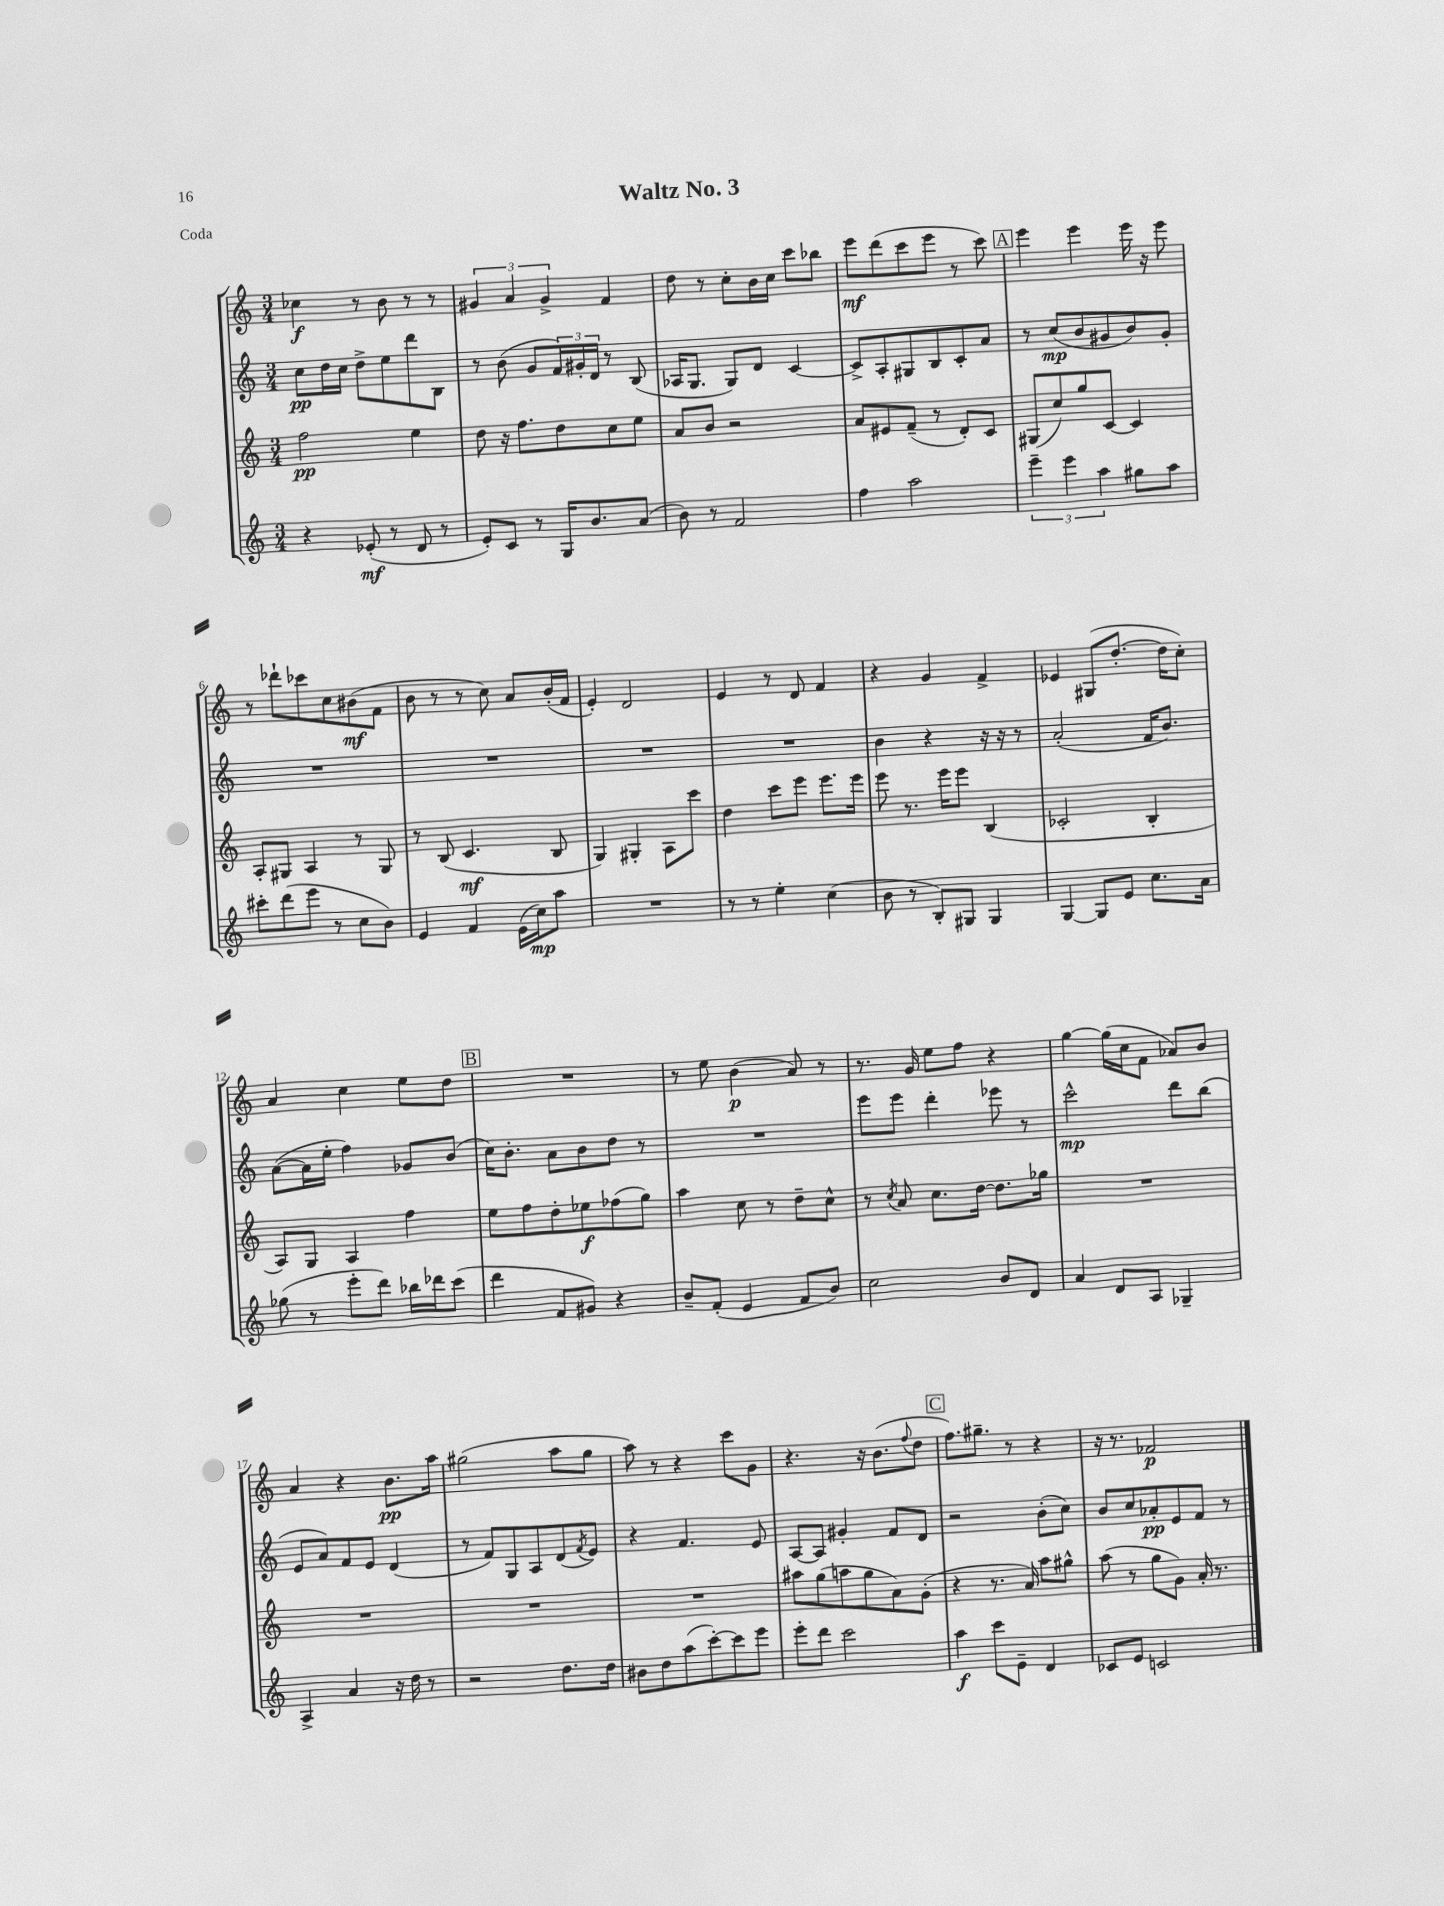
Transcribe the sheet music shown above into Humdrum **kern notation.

**kern	**dynam	**kern	**dynam	**kern	**dynam	**kern	**dynam
*part4	*part4	*part3	*part3	*part2	*part2	*part1	*part1
*staff4	*staff4	*staff3	*staff3	*staff2	*staff2	*staff1	*staff1
*clefG2	*	*clefG2	*	*clefG2	*	*clefG2	*
*k[]	*	*k[]	*	*k[]	*	*k[]	*
*M3/4	*	*M3/4	*	*M3/4	*	*M3/4	*
=1	=1	=1	=1	=1	=1	=1	=1
4r	.	2ff\	pp	8cc\L	pp	4cc-X\	f
.	.	.	.	16dd\L	.	.	.
.	.	.	.	16cc\JJ	.	.	.
(8e-X'/	mf	.	.	8dd^\L	.	8r	.
8r	.	.	.	8ee\	.	8b\	.
8d/	.	4ee\	.	8ddd\	.	8r	.
8r	.	.	.	8B\J	.	8r	.
=2	=2	=2	=2	=2	=2	=2	=2
8e'/L)	.	8dd\	.	8r	.	6g#X/	.
8c/J	.	16r	.	(8b\	.	.	.
.	.	.	.	.	.	6a/	.
.	.	8.ff\L	.	.	.	.	.
8r	.	.	.	8g/L	.	.	.
.	.	.	.	.	.	6g#^/	.
16G/KL	.	8dd\	.	24f/L)	.	.	.
.	.	.	.	24g#X'/	.	.	.
8.b/	.	.	.	.	.	.	.
.	.	.	.	24d/JJ	.	.	.
.	.	8cc\	.	8r	.	4f/	.
(8a/J	.	8ee\J	.	(8B/	.	.	.
=3	=3	=3	=3	=3	=3	=3	=3
8b\)	.	8a/L	.	16A-X/KL	.	8dd\	.
.	.	.	.	8.G/J	.	.	.
8r	.	8b/J	.	.	.	8r	.
2f/	.	2r	.	8G/L)	.	8cc'\L	.
.	.	.	.	8d/J	.	16b\L	.
.	.	.	.	.	.	16cc\JJ	.
.	.	.	.	[4c/	.	8ccc\L	.
.	.	.	.	.	.	8bb-X\J	.
=4	=4	=4	=4	=4	=4	=4	=4
4ff\	.	8a/L	.	8c^/L]	.	8eee\L	mf
.	.	8e#X/	.	8A'/	.	(8ddd\	.
2aa\	.	(8f~/J	.	8G#X/	.	8ccc\	.
.	.	8r	.	8B/	.	8eee\J	.
.	.	8d'/L)	.	8c'/	.	8r	.
.	.	8c/J	.	8a/J	.	8ccc\)	.
!!LO:REH:place=s1:t=A
=5	=5	=5	=5	=5	=5	=5	=5
6eee~\	.	(8G#X/L	.	8r	.	4eee\	.
.	.	8cc/)	.	(8cc/L	mp	.	.
6eee\	.	.	.	.	.	.	.
.	.	8gg/	.	8b/	.	4eee\	.
6aa\	.	.	.	.	.	.	.
.	.	[8c/J	.	8g#X/	.	.	.
8gg#X\L	.	4c/]	.	8b/)	.	16eee\	.
.	.	.	.	.	.	16r	.
8aa\J	.	.	.	8g#'/J	.	8eee\	.
!!LO:LB:g=z
=6	=6	=6	=6	=6	=6	=6	=6
8ccc#X'\L	.	8A'/L	.	2.r	.	8r	.
(8ddd\	.	8G#X/J	.	.	.	8ddd-X`\L	.
8eee\J	.	4A/	.	.	.	8ccc-X\	.
8r	.	.	.	.	.	8cc\	.
8cc\L	.	8r	.	.	.	(8b#X\	mf
8b\J)	.	8G#/	.	.	.	8f\J	.
=7	=7	=7	=7	=7	=7	=7	=7
4e/	.	8r	.	2.r	.	8b\	.
.	.	(8B/	.	.	.	8r	.
4f/	.	4.c/	mf	.	.	8r	.
.	.	.	.	.	.	8cc\)	.
(16e\LL	.	.	.	.	.	8a/L	.
16cc\J)	mp	.	.	.	.	.	.
8aa\J	.	8B/	.	.	.	(16b'/L	.
.	.	.	.	.	.	16f/JJ	.
=8	=8	=8	=8	=8	=8	=8	=8
2.r	.	4G/)	.	2.r	.	4e'/)	.
.	.	4G#X'/	.	.	.	2d/	.
.	.	8A\L	.	.	.	.	.
.	.	8ccc\J	.	.	.	.	.
=9	=9	=9	=9	=9	=9	=9	=9
8r	.	4dd\	.	2.r	.	4e/	.
8r	.	.	.	.	.	.	.
4ee'\	.	8ccc\L	.	.	.	8r	.
.	.	8eee\J	.	.	.	8d/	.
(4cc\	.	8.eee\L	.	.	.	4f/	.
.	.	16eee\Jk	.	.	.	.	.
=10	=10	=10	=10	=10	=10	=10	=10
8b\	.	8eee\	.	4b\	.	4r	.
8r	.	8.r	.	.	.	.	.
8B'/L)	.	.	.	4r	.	4g/	.
.	.	16eee\KL	.	.	.	.	.
8G#X/J	.	8eee\J	.	.	.	.	.
4G#/	.	(4B/	.	16r	.	4f^/	.
.	.	.	.	16r	.	.	.
.	.	.	.	8r	.	.	.
=11	=11	=11	=11	=11	=11	=11	=11
[4G/	.	2c-X'/	.	(2a'/	.	4e-X/	.
8G/L]	.	.	.	.	.	(8G#X/L	.
8e/J	.	.	.	.	.	[8.dd'/J	.
8.cc\L	.	4B'/	.	16f/KL	.	.	.
.	.	.	.	8.b/J)	.	16dd\KL]	.
.	.	.	.	.	.	8cc'\J)	.
16a\Jk	.	.	.	.	.	.	.
!!LO:LB:g=z
=12	=12	=12	=12	=12	=12	=12	=12
(8gg-X\	.	8A/L)	.	([8a\L	.	4a/	.
8r	.	8G/J	.	16a\L]	.	.	.
.	.	.	.	16ee'\JJ	.	.	.
8eee'\L	.	4A/	.	4ff\)	.	4cc\	.
8ddd\J)	.	.	.	.	.	.	.
16bb-X\LL	.	4ff\	.	8g-X/L	.	8ee\L	.
16ddd-X\J	.	.	.	.	.	.	.
(8ccc\J	.	.	.	(8b/J	.	8dd\J	.
!!LO:REH:place=s1:t=B
=13	=13	=13	=13	=13	=13	=13	=13
4ddd\	.	8ee\L	.	16cc\KL)	.	2.r	.
.	.	.	.	8.b'\J	.	.	.
.	.	8ff\	.	.	.	.	.
8f/L	.	8dd'\	.	8a\L	.	.	.
8g#X/J)	.	8ee-X\	f	8b\	.	.	.
4r	.	(8ff-X\	.	8dd\J	.	.	.
.	.	8gg\J)	.	8r	.	.	.
=14	=14	=14	=14	=14	=14	=14	=14
8b~/L	.	4aa\	.	2.r	.	8r	.
(8f'/J	.	.	.	.	.	8ee\	.
4e/	.	8cc\	.	.	.	(4b\	p
.	.	8r	.	.	.	.	.
8f/L	.	8dd~\L	.	.	.	8a/)	.
8b/J)	.	8cc^^\J	.	.	.	8r	.
=15	=15	=15	=15	=15	=15	=15	=15
2cc\	.	8r	.	8eee\L	.	8.r	.
.	.	8qcc/	.	.	.	.	.
.	.	8a/	.	8eee\J	.	.	.
.	.	.	.	.	.	16g/	.
.	.	8.cc\L	.	4ddd'\	.	8ee\L	.
.	.	.	.	.	.	8ff\J	.
.	.	[16dd\Jk	.	.	.	.	.
8b/L	.	8.dd\L]	.	8eee-X\	.	4r	.
8d/J	.	.	.	8r	.	.	.
.	.	16gg-X\Jk	.	.	.	.	.
=16	=16	=16	=16	=16	=16	=16	=16
4a/	.	2.r	.	2ccc^^\	mp	[4gg\	.
8d/L	.	.	.	.	.	(16gg\LL]	.
.	.	.	.	.	.	16cc\J	.
8A/J	.	.	.	.	.	8f\J	.
4G-X~/	.	.	.	8ddd\L	.	8a-X/L)	.
.	.	.	.	(8bb\J	.	8b/J	.
!!LO:LB:g=z
=17	=17	=17	=17	=17	=17	=17	=17
4A^/	.	2.r	.	8e/L	.	4a/	.
.	.	.	.	8a/)	.	.	.
4a/	.	.	.	8f/	.	4r	.
.	.	.	.	8e/J	.	.	.
16r	.	.	.	(4d/	.	8.b\L	pp
16dd\	.	.	.	.	.	.	.
8r	.	.	.	.	.	.	.
.	.	.	.	.	.	16aa\Jk	.
=18	=18	=18	=18	=18	=18	=18	=18
2r	.	2.r	.	8r	.	(2gg#X\	.
.	.	.	.	8f/L)	.	.	.
.	.	.	.	8G/	.	.	.
.	.	.	.	8A/	.	.	.
8.dd\L	.	.	.	(8d/	.	8aa\L	.
.	.	.	.	8qf/	.	.	.
.	.	.	.	8e/J)	.	8gg#\J	.
16dd\Jk	.	.	.	.	.	.	.
=19	=19	=19	=19	=19	=19	=19	=19
8b#X\L	.	2.r	.	4r	.	8aa\)	.
8dd\	.	.	.	.	.	8r	.
(8aa\	.	.	.	4.f/	.	4r	.
[8ccc'\)	.	.	.	.	.	.	.
8ccc\]	.	.	.	.	.	8ccc\L	.
8eee\J	.	.	.	8e/	.	8g\J	.
=20	=20	=20	=20	=20	=20	=20	=20
8eee'\L	.	8aa#X\L	.	[8A/L	.	4.r	.
8ddd\J	.	(8gg\	.	8A/J]	.	.	.
2ccc\	.	8aan\	.	4g#X'/	.	.	.
.	.	8gg\	.	.	.	16r	.
.	.	.	.	.	.	(8.b\L	.
.	.	8a\)	.	8f/L	.	.	.
.	.	.	.	.	.	8qqff/	.
.	.	(8g'\J	.	8d/J	.	8dd\J	.
!!LO:REH:place=s1:t=C
=21	=21	=21	=21	=21	=21	=21	=21
4aa\	f	4r	.	2r	.	8.ff\L)	.
.	.	.	.	.	.	8.gg#X~\J	.
8ccc\L	.	8.r	.	.	.	.	.
8e~\J	.	.	.	.	.	8r	.
.	.	16a/)	.	.	.	.	.
4d/	.	8aa\L	.	(8b'\L	.	4r	.
.	.	8gg#X^^\J	.	8cc\J)	.	.	.
=22	=22	=22	=22	=22	=22	=22	=22
8c-X/L	.	(8aa\	.	8b/L	.	16r	.
.	.	.	.	.	.	8.r	.
8e/J	.	8r	.	8cc/	.	.	.
2cn/	.	8gg\L	.	8a-X'/	pp	2f-X/	p
.	.	8g\J)	.	8e/	.	.	.
.	.	16a'/	.	8f/J	.	.	.
.	.	8.r	.	.	.	.	.
.	.	.	.	8r	.	.	.
==	==	==	==	==	==	==	==
*-	*-	*-	*-	*-	*-	*-	*-
